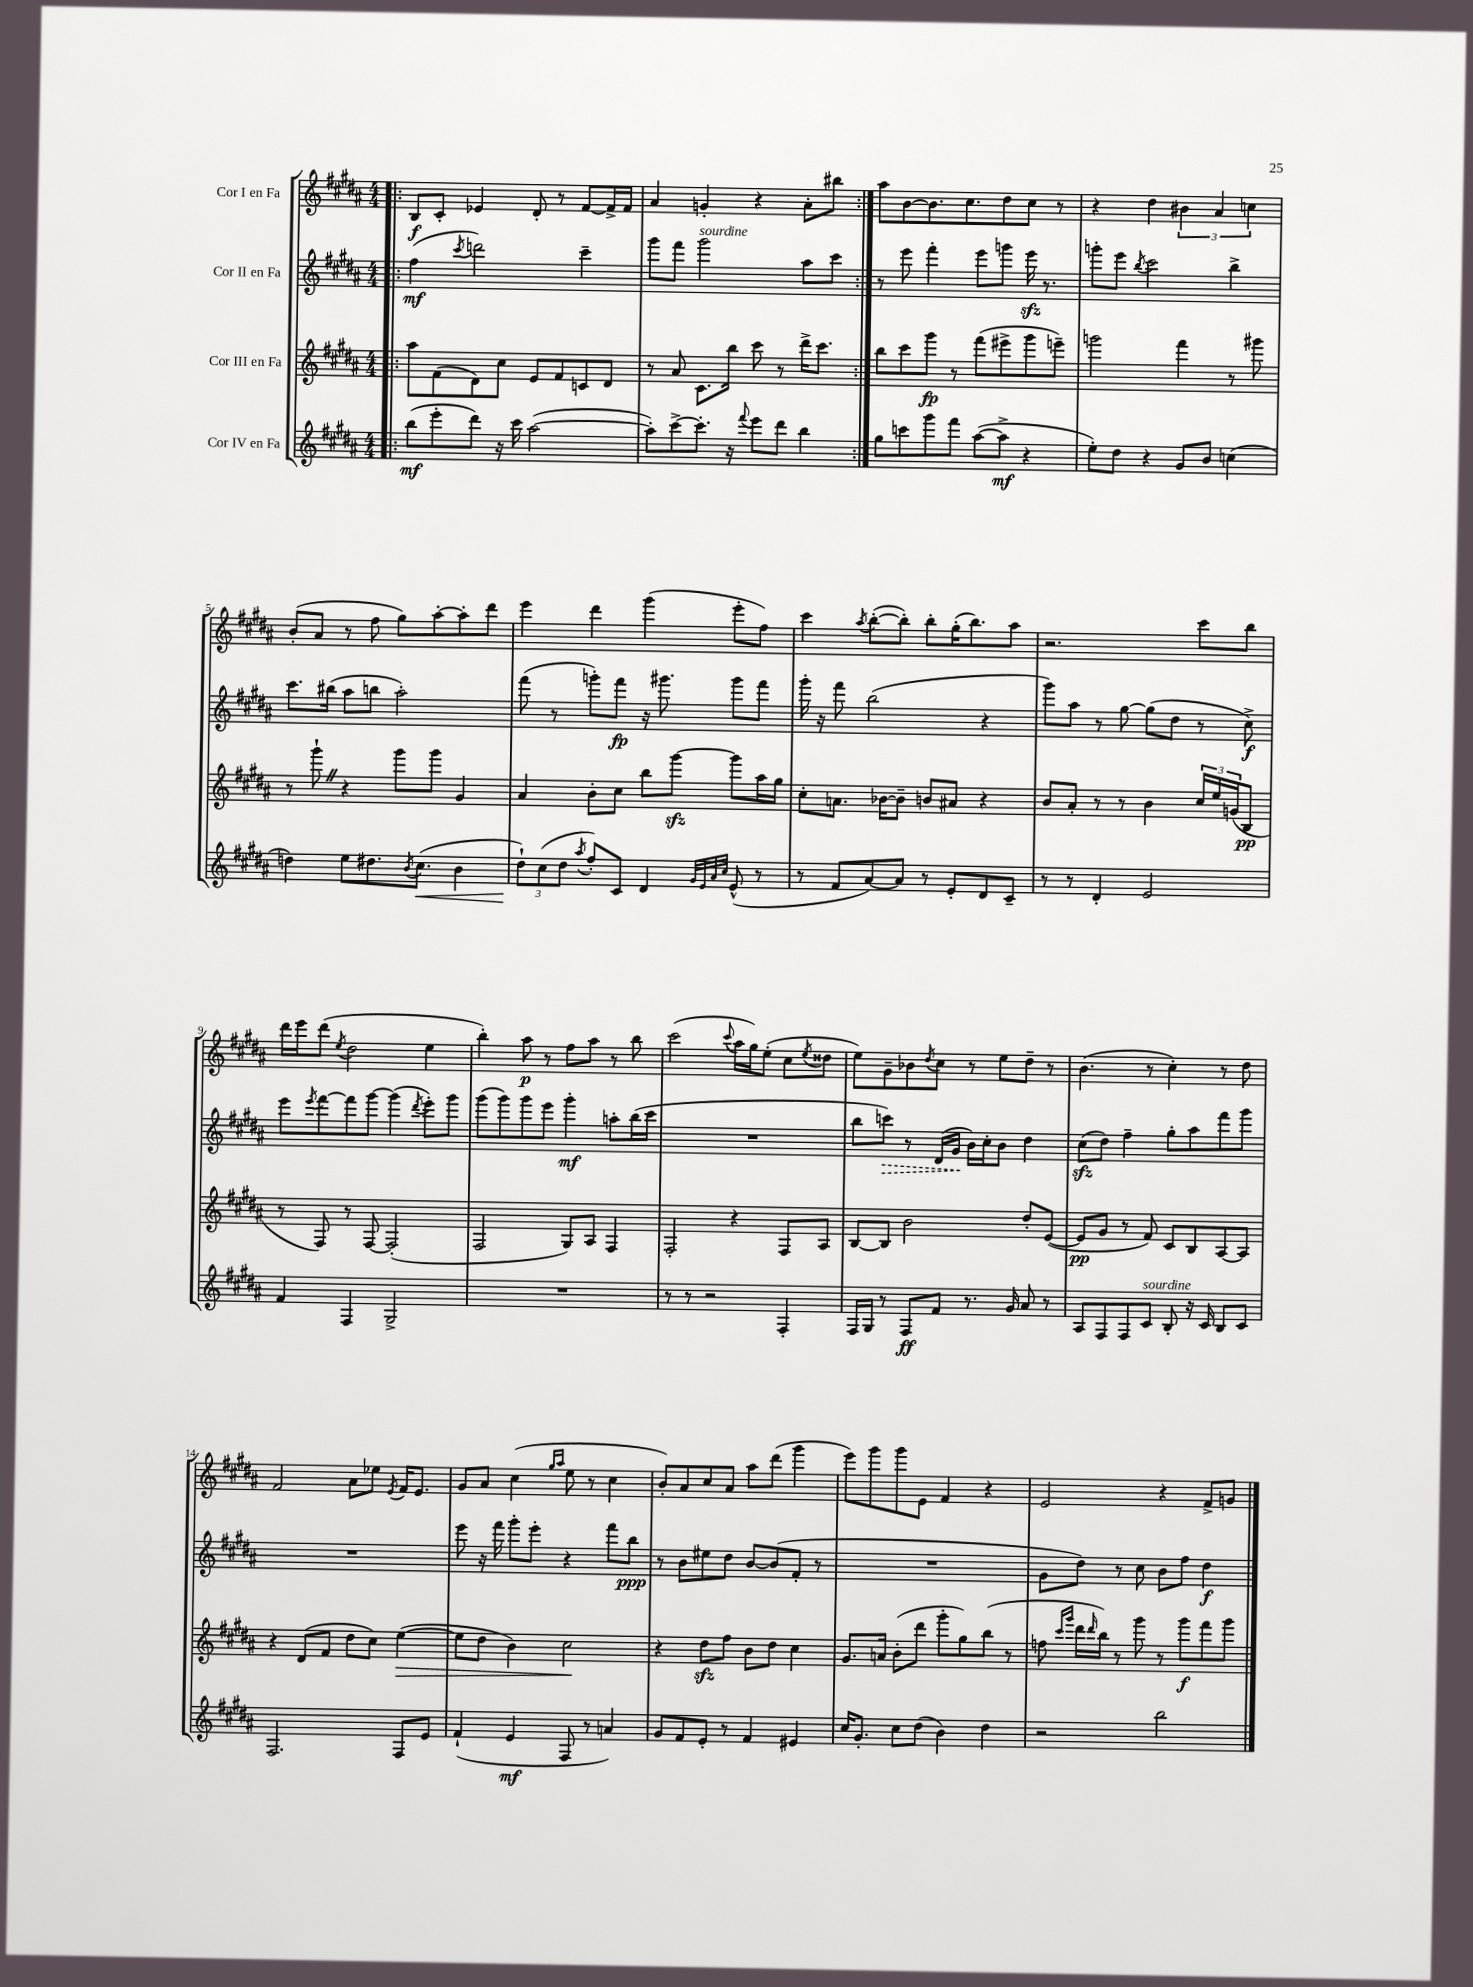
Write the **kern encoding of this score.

**kern	**dynam	**kern	**dynam	**kern	**dynam	**kern	**dynam
*part4	*part4	*part3	*part3	*part2	*part2	*part1	*part1
*staff4	*staff4	*staff3	*staff3	*staff2	*staff2	*staff1	*staff1
*I"Cor IV en Fa	*	*I"Cor III en Fa	*	*I"Cor II en Fa	*	*I"Cor I en Fa	*
*clefG2	*	*clefG2	*	*clefG2	*	*clefG2	*
*k[f#c#g#d#a#]	*	*k[f#c#g#d#a#]	*	*k[f#c#g#d#a#]	*	*k[f#c#g#d#a#]	*
*M4/4	*	*M4/4	*	*M4/4	*	*M4/4	*
=1!|:	=1!|:	=1!|:	=1!|:	=1!|:	=1!|:	=1!|:	=1!|:
(8bb\L	mf	8aa#\L	.	(4ff#\	mf	8B/L	f
8eee'\	.	(8f#\	.	.	.	8c#'/J	.
.	.	.	.	8qccc#/	.	.	.
8ddd#\J)	.	8d#\)	.	2dddn\)	.	4e-X/	.
16r	.	8cc#\J	.	.	.	.	.
16ccc#\	.	.	.	.	.	.	.
([2aa#\	.	8e/L	.	.	.	8d#'/	.
.	.	8f#/	.	.	.	8r	.
.	.	8cn/	.	4ccc#~\	.	[8f#/L	.
.	.	8d#/J	.	.	.	16f#^/L]	.
.	.	.	.	.	.	16f#/JJ	.
=2	=2	=2	=2	=2	=2	=2	=2
8aa#'\L])	.	8r	.	8ggg#\L	.	4a#/	.
[8ccc#^\	.	8a#/	.	8fff#\J	.	.	.
!	!	!	!	!LO:TX:a:i:t=sourdine	!	!	!
8.ccc#'\J]	.	8.c#\L	.	2ggg#\	.	4gn'/	.
16r	.	16bb\Jk	.	.	.	.	.
8qqfff#/	.	.	.	.	.	.	.
8eee\L	.	8ccc#\	.	.	.	4r	.
8ddd#\J	.	8r	.	.	.	.	.
4bb\	.	16ddd#^\KL	.	8aa#\L	.	8a#'\L	.
.	.	8.ccc#\J	.	.	.	.	.
.	.	.	.	8ccc#\J	.	8bb#X\J	.
=3:|!	=3:|!	=3:|!	=3:|!	=3:|!	=3:|!	=3:|!	=3:|!
8gg#\L	.	8bb\L	.	8r	.	8aa#\L	.
8cccn\	.	8ccc#\	.	8eee\	.	[8b\	.
8ggg#\	.	8ggg#\J	fp	4fff#'\	.	8.b\]	.
8fff#\J	.	8r	.	.	.	.	.
.	.	.	.	.	.	8.cc#\	.
([8aa#\L	.	(8fff#\L	.	8eee\L	.	.	.
8aa#^\J]	mf	8eee#X^\	.	8gggn\J	.	8dd#\	.
4r	.	8ggg#\	.	16eeezz\	.	8cc#\J	.
.	.	.	.	8.r	.	.	.
.	.	8eeen~\J)	.	.	.	8r	.
=4	=4	=4	=4	=4	=4	=4	=4
8ee'\L)	.	2gggn\	.	8gggn'\L	.	4r	.
8dd#\J	.	.	.	8eee\J	.	.	.
.	.	.	.	8qbb/	.	.	.
4r	.	.	.	2ccc#\	.	4dd#\	.
8g#/L	.	4fff#\	.	.	.	6b#X\	.
8b/J	.	.	.	.	.	.	.
.	.	.	.	.	.	6a#/	.
(4ccn\	.	8r	.	4bb^\	.	.	.
.	.	.	.	.	.	6ccn\	.
.	.	8ggg#X\	.	.	.	.	.
!!LO:LB:g=z
=5	=5	=5	=5	=5	=5	=5	=5
4ddn\)	.	8r	.	8.ccc#\L	.	(8b'/L	.
.	.	8ggg#`Z\	.	.	.	8a#/J	.
.	.	.	.	(16bb#X\Jk	.	.	.
8ee\L	.	4r	.	8aa#\L	.	8r	.
8.dd#X\	.	.	.	8bbn\J	.	8ff#\	.
.	.	8ggg#\L	.	2aa#'\)	.	8gg#\L)	.
8qb/	.	.	.	.	.	.	.
!	!LO:HP:b	!	!	!	!	!	!
(8.cc#\J	<	.	.	.	.	.	.
.	.	8ggg#\J	.	.	.	[8aa#'\	.
4b\	.	4g#/	.	.	.	8aa#'\]	.
.	.	.	.	.	.	8ddd#\J	.
=6	=6	=6	=6	=6	=6	=6	=6
12dd#`\L)	.	4a#/	.	(8fff#\	.	4eee\	.
(12cc#\	[	.	.	.	.	.	.
.	.	.	.	8r	.	.	.
12dd#\J	.	.	.	.	.	.	.
8qaa#/	.	.	.	.	.	.	.
8ff#'/L)	.	8b'\L	.	8gggn'\L)	.	4ddd#\	.
8c#/J	.	8cc#\J	.	8fff#\J	fp	.	.
4d#/	.	8bb\L	.	16r	.	(4ggg#\	.
.	.	.	.	8.ggg#X\	.	.	.
.	.	[8ggg#zz\J	.	.	.	.	.
32qqg#/LLL	.	.	.	.	.	.	.
32qqe/	.	.	.	.	.	.	.
32qqa#/	.	.	.	.	.	.	.
32qqcc#/JJJ	.	.	.	.	.	.	.
(8e^^/	.	8ggg#\L]	.	8ggg#\L	.	8eee'\L	.
8r	.	16aa#\L	.	8fff#\J	.	8ff#\J)	.
.	.	16gg#\JJ	.	.	.	.	.
=7	=7	=7	=7	=7	=7	=7	=7
8r	.	8cc#'\L	.	16ggg#'\	.	4ccc#\	.
.	.	.	.	16r	.	.	.
8f#/L	.	8.an\J	.	8fff#\	.	.	.
.	.	.	.	.	.	8qaa#/	.
[8a#/)	.	.	.	(2bb\	.	([8bb'\L	.
.	.	[16b-X\KL	.	.	.	.	.
8a#/J]	.	8b-~\J]	.	.	.	8bb'\J])	.
8r	.	8bn/L	.	.	.	8bb'\L	.
8e'/L	.	8a#X/J	.	.	.	(16gg#'\K	.
.	.	.	.	.	.	8.bb\)	.
8d#/	.	4r	.	4r	.	.	.
8c#~/J	.	.	.	.	.	8aa#\J	.
=8	=8	=8	=8	=8	=8	=8	=8
8r	.	8b/L	.	8ggg#\L)	.	2.r	.
8r	.	8a#'/J	.	8aa#\J	.	.	.
4d#'/	.	8r	.	8r	.	.	.
.	.	8r	.	[8gg#\	.	.	.
2e/	.	4b\	.	(8gg#\L]	.	.	.
.	.	.	.	8dd#\J	.	.	.
.	.	24cc#/LL	.	8r	.	8ccc#\L	.
.	.	24ee/	.	.	.	.	.
.	.	(24gn/J	.	.	.	.	.
.	.	8B/J	pp	8cc#^\)	f	8bb\J	.
!!LO:LB:g=z
=9	=9	=9	=9	=9	=9	=9	=9
4f#/	.	8r	.	8eee\L	.	16ddd#\LL	.
.	.	.	.	.	.	16eee\J	.
.	.	.	.	8qeee/	.	.	.
.	.	8F#/)	.	[8fff#\	.	(8ddd#\J	.
.	.	.	.	.	.	8qee/	.
4F#/	.	8r	.	8fff#\]	.	2dd#\	.
.	.	[8F#/	.	[8ggg#\J	.	.	.
2G#^/	.	(2F#'/]	.	(4ggg#\]	.	.	.
.	.	.	.	8qddd#/	.	.	.
.	.	.	.	8eee'\L)	.	4ee\	.
.	.	.	.	8ggg#\J	.	.	.
=10	=10	=10	=10	=10	=10	=10	=10
1r	.	2F#/	.	(8ggg#\L	.	4bb'\)	.
.	.	.	.	8ggg#\)	.	.	.
.	.	.	.	8ggg#\	.	8aa#\	p
.	.	.	.	8eee\J	.	8r	.
.	.	8G#/L)	.	4ggg#'\	mf	8ff#\L	.
.	.	8A#/J	.	.	.	8aa#\J	.
.	.	4F#/	.	8aan'\L	.	8r	.
.	.	.	.	(16bb\L	.	8bb\	.
.	.	.	.	16ccc#\JJ	.	.	.
=11	=11	=11	=11	=11	=11	=11	=11
8r	.	2F#'/	.	1r	.	(2ccc#\	.
8r	.	.	.	.	.	.	.
2r	.	.	.	.	.	.	.
.	.	.	.	.	.	8qqccc#/	.
.	.	4r	.	.	.	16aa#\LL	.
.	.	.	.	.	.	16gg#\J)	.
.	.	.	.	.	.	(8ee'\J	.
4F#'/	.	8F#/L	.	.	.	8cc#\L	.
.	.	.	.	.	.	8qee/	.
.	.	8A#/J	.	.	.	8dd##X\J	.
=12	=12	=12	=12	=12	=12	=12	=12
16F#/LL	.	[8B/L	.	8bb\L	.	8ee\L)	.
16G#/JJ	.	.	.	.	.	.	.
!	!	!	!	!	!LO:HP:b	!	!
8r	.	8B/J]	.	8cccn\J)	>	8g#~\	.
8F#/L	ff	2b\	.	8r	.	8b-X\	.
.	.	.	.	.	.	8qdd#/	.
8f#/J	.	.	.	(16d#/LL	.	8cc#\J	.
.	.	.	.	16g#/JJ	.	.	.
8.r	.	.	.	16b\LL)	]	8r	.
.	.	.	.	16cc#'\J	.	.	.
.	.	.	.	8b\J	.	8ee\L	.
16g#/	.	.	.	.	.	.	.
8a#/	.	8dd#'/L	.	4dd#\	.	8dd#~\J	.
8r	.	([8e/J	.	.	.	8r	.
=13	=13	=13	=13	=13	=13	=13	=13
8A#/L	.	8e/L]	pp	(8cc#zz\L	.	(4.b\	.
8F#/	.	8g#/J	.	8dd#\J)	.	.	.
8F#/	.	8r	.	4ff#~\	.	.	.
!LO:TX:a:i:t=sourdine	!	!	!	!	!	!	!
8c#/J	.	8f#/)	.	.	.	8r	.
8B'/	.	8c#/L	.	8gg#'\L	.	4cc#'\)	.
16r	.	8B/	.	8aa#\	.	.	.
16c#/	.	.	.	.	.	.	.
8B/L	.	[8A#/	.	8fff#\	.	8r	.
8c#/J	.	8A#/J]	.	8ggg#\J	.	8dd#\	.
!!LO:LB:g=z
=14	=14	=14	=14	=14	=14	=14	=14
2.F#/	.	4r	.	1r	.	2f#/	.
.	.	(8d#/L	.	.	.	.	.
.	.	8f#/J	.	.	.	.	.
.	.	8dd#\L	.	.	.	8a#\L	.
.	.	8cc#\J)	.	.	.	8ee-X\J	.
.	.	.	.	.	.	8qe/	.
!	!	!	!LO:HP:b	!	!	!	!
8F#/L	.	([4ee\	>	.	.	16f#/KL	.
.	.	.	.	.	.	8.e/J	.
8e/J	.	.	.	.	.	.	.
=15	=15	=15	=15	=15	=15	=15	=15
(4f#`/	.	8ee\L]	.	8eee\	.	8g#/L	.
.	.	8dd#\J	.	16r	.	8a#/J	.
.	.	.	.	16fff#\	.	.	.
4e/	mf	4b\)	.	8ggg#'\L	.	(4cc#\	.
.	.	.	.	8eee'\J	.	.	.
.	.	.	.	.	.	16qqgg#/LL	.
.	.	.	.	.	.	16qqaa#/JJ	.
8F#/	.	2cc#\	.	4r	.	8ee\	.
8r	.	.	.	.	.	8r	.
4an/)	.	.	.	8fff#\L	.	4cc#\	.
.	.	.	.	8bb\J	ppp	.	.
.	.	.	]	.	.	.	.
=16	=16	=16	=16	=16	=16	=16	=16
8g#/L	.	4r	.	8r	.	8b'/L)	.
8f#/	.	.	.	8b\L	.	8a#/	.
8e'/J	.	8dd#zz\L	.	8ee#X\	.	8cc#/	.
8r	.	8ff#\J	.	8dd#\J	.	8a#/J	.
4f#/	.	8b\L	.	[8b/L	.	8aa#\L	.
.	.	8dd#\J	.	(8b/]	.	(8ddd#\J	.
4e#X/	.	4cc#\	.	8f#'/J	.	4ggg#\	.
.	.	.	.	8r	.	.	.
=17	=17	=17	=17	=17	=17	=17	=17
16cc#/KL	.	8.g#/L	.	1r	.	8eee\L)	.
8.g#'/J	.	.	.	.	.	.	.
.	.	.	.	.	.	8ggg#\	.
.	.	16an/Jk	.	.	.	.	.
8cc#\L	.	(8b'\L	.	.	.	8ggg#\	.
(8dd#\J	.	8ddd#\J	.	.	.	8e\J	.
4b\)	.	8ggg#'\L	.	.	.	4f#/	.
.	.	8gg#\)	.	.	.	.	.
4dd#\	.	(8bb\J	.	.	.	4r	.
.	.	8r	.	.	.	.	.
=18	=18	=18	=18	=18	=18	=18	=18
2r	.	8ffn\	.	8g#\L	.	2e/	.
.	.	16qqccc#/LL	.	.	.	.	.
.	.	16qqggg#/JJ	.	.	.	.	.
.	.	16ddd#\LL	.	8dd#\J)	.	.	.
.	.	16qqddd#/	.	.	.	.	.
.	.	16bb\JJ)	.	.	.	.	.
.	.	8r	.	8r	.	.	.
.	.	8ggg#\	.	8cc#\	.	.	.
2bb\	.	8r	.	8b\L	.	4r	.
.	.	8ggg#\L	f	8ff#\J	.	.	.
.	.	8fff#\	.	4dd#\	f	8f#^/L	.
.	.	8ggg#\J	.	.	.	8gn/J	.
==	==	==	==	==	==	==	==
*-	*-	*-	*-	*-	*-	*-	*-
